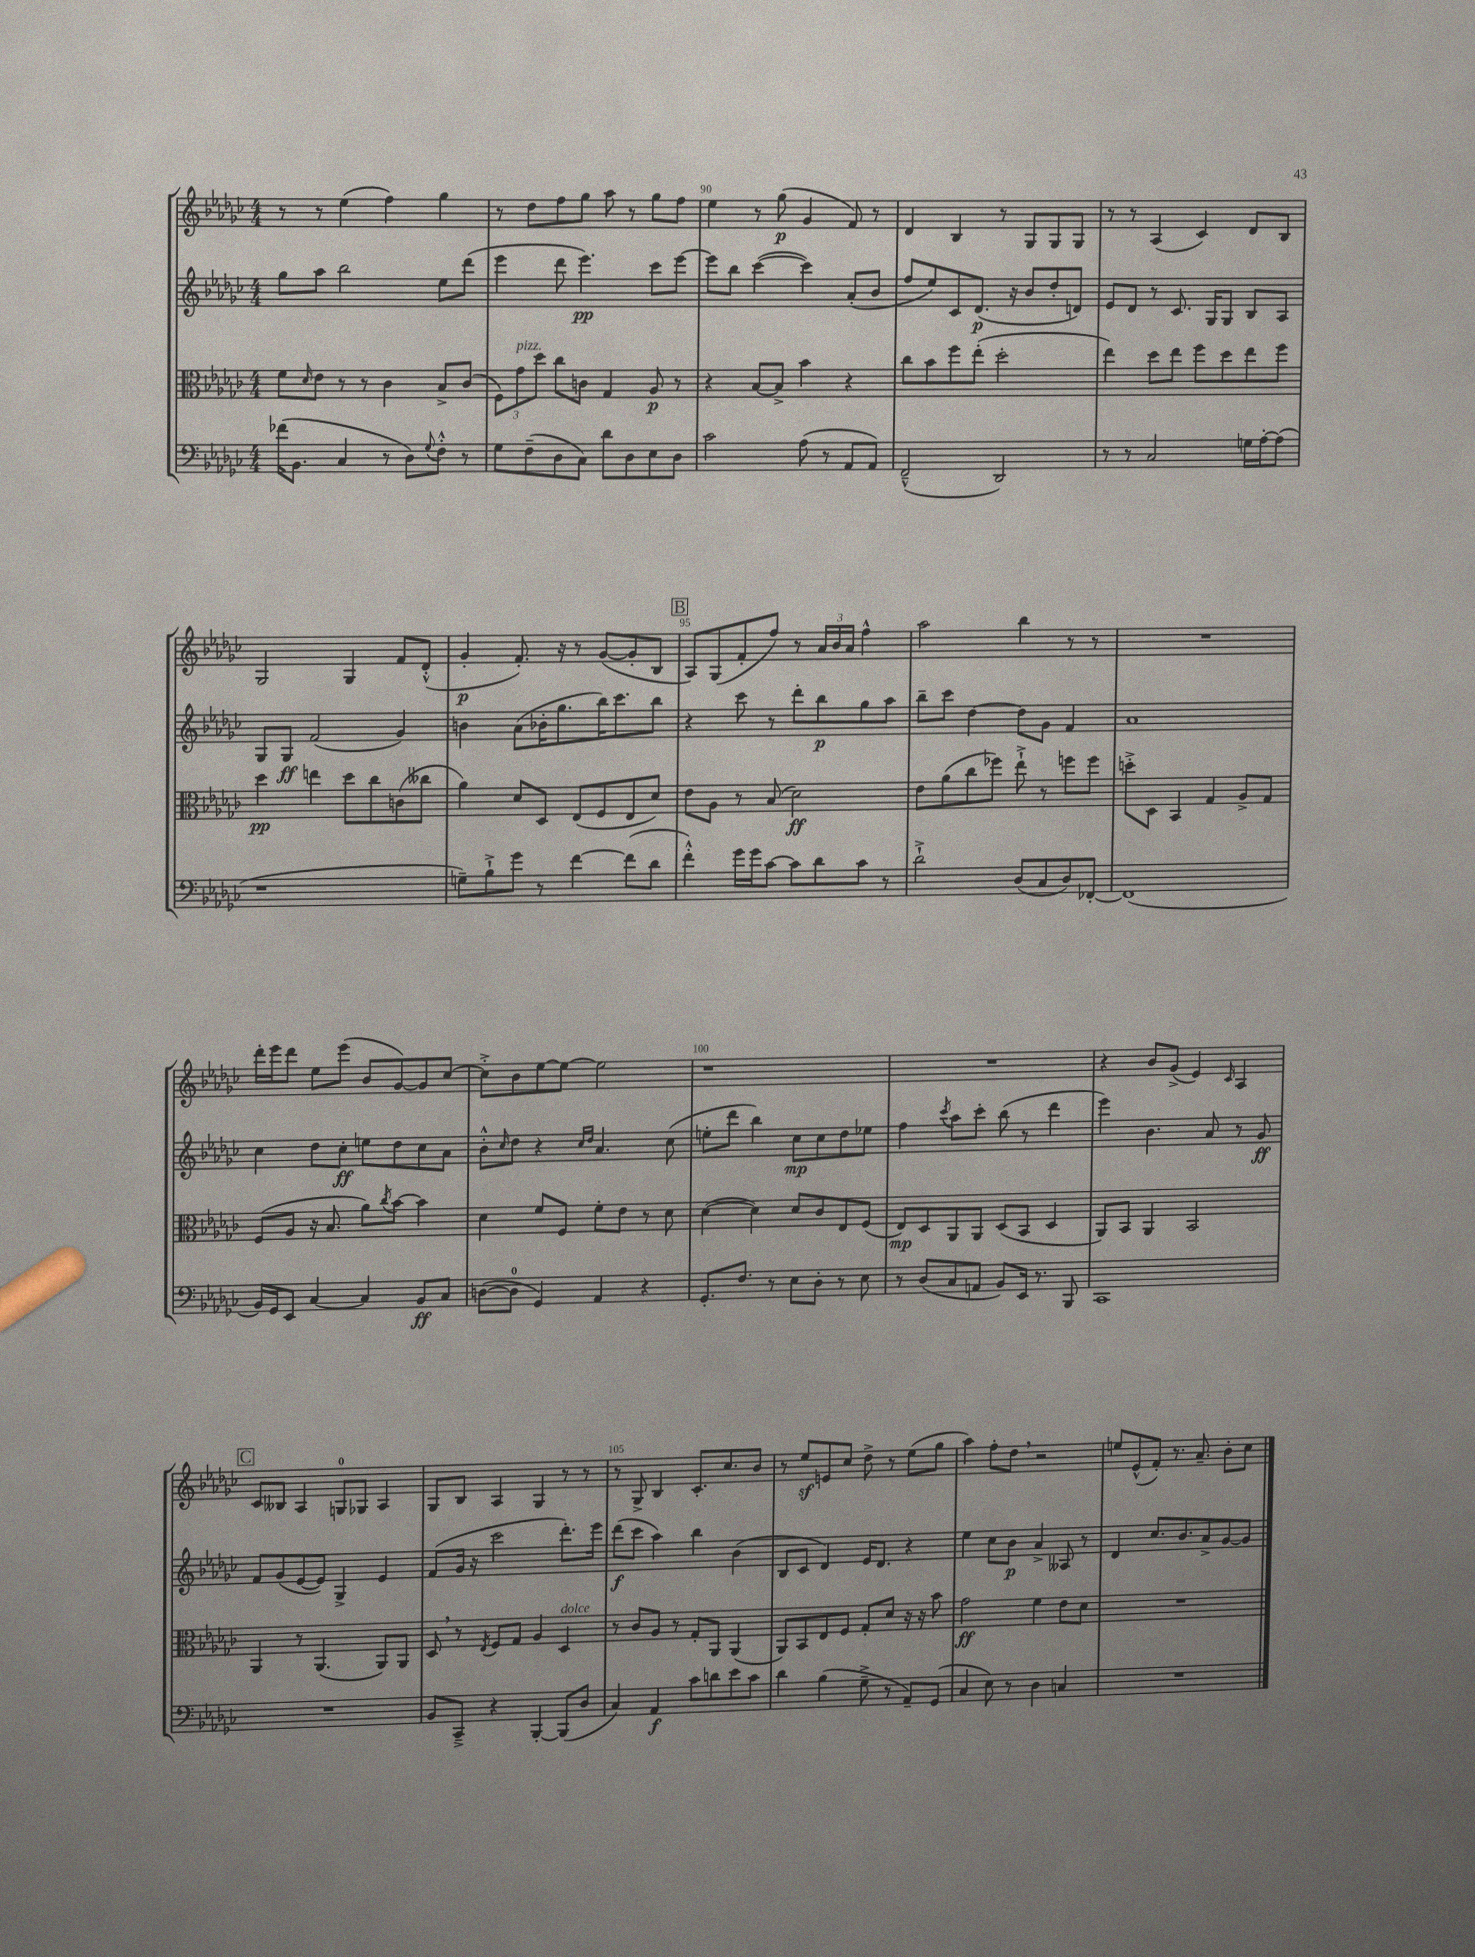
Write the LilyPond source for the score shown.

<<
\new StaffGroup <<
\new Staff = "s0" {
    \clef treble \key ges \major \numericTimeSignature \time 4/4
    r8 r8 ees''4( f''4) ges''4 |
    r8 des''8 f''8 ges''8 aes''8 r8 ges''8 f''8 |
    ees''4 r8 ges''8\p( ges'4 f'8) r8 |
    des'4 bes4 r8 ges8 ges8 ges8 |
    r8 r8 aes4( ces'4) des'8 bes8 |
    ges2 ges4 f'8 des'8-.-^( |
    ges'4-.\p f'8.-.) r16 r8 ges'8~( ges'8-. bes8 |
    \mark \markup { \box "B" } aes8) ges8( f'8-. f''8) r8 \tuplet 3/2 { aes'16 bes'16 aes'16 } f''4-^ |
    aes''2 bes''4 r8 r8 |
    R1 |
    des'''16-. ees'''16 des'''8 ees''8 ees'''8( bes'8 ges'8~) ges'8 ces''8~ |
    ces''8-.-> bes'8 ees''8~ ees''8~ ees''2 |
    r1 |
    R1 |
    r4 bes'8 ges'8->( ees'4) \grace { ces'16 } aes4 |
    \mark \markup { \box "C" } ces'8 beses8 aes4 g8-0 ges8 aes4 |
    ges8 bes8 aes4 ges4 r8 r8 |
    r8 ges8-> bes4 ces'8.-. ces''8. bes'8 |
    r8 ees''8\sf e'8 ces''8 des''8-> r8 ees''8( ges''8 |
    aes''4) f''8-. des''8 \breathe r2 |
    e''8 ees'8-^( f'8-.) r8. aes'8.-- bes'8-. ces''8 \bar "|." |
}
\new Staff = "s1" {
    \clef treble \key ges \major \numericTimeSignature \time 4/4
    ges''8 aes''8 bes''2 ees''8 des'''8( |
    ees'''4 des'''8 ees'''4.\pp) ces'''8 ees'''8~ |
    ees'''8 bes''8 ces'''4~( ces'''4) aes'8-.( bes'8 |
    f''8 ees''8) ces'8 des'8.\p( r16 bes'8 des''8-. d'8) |
    ees'8 des'8 r8 ces'8. ges16 ges8 bes8 aes8 |
    ges8 ges8\ff f'2( ges'4) |
    b'4 aes'8( bes'16-. ges''8. bes''16) ces'''8. bes''8 |
    \mark \markup { \box "B" } r4 ces'''8 r8 des'''8-. bes''8\p ges''8 aes''8 |
    bes''8-- ces'''8 des''4~ des''8 ges'8 f'4 |
    aes'1 |
    ces''4 des''8 ces''8-.\ff e''8 des''8 ces''8 aes'8 |
    bes'8-.-^ \grace { ces''16 } des''8 r4 \grace { ces''16 des''16 } aes'4. ces''8( |
    e''8-. des'''8 bes''4) ces''8\mp ces''8 des''8 ees''8 |
    f''4 \acciaccatura { ces'''8 } aes''8 ces'''8-. bes''8( r8 des'''4 |
    ees'''4) bes'4. aes'8 r8 ges'8\ff |
    \mark \markup { \box "C" } f'8 ges'8( ees'8~ ees'8) ges4-> ees'4 |
    f'8( ges'16 r16 ces'''2 des'''8.-.) ees'''16 |
    des'''8\f( ces'''8 aes''4) bes''4 bes'4( |
    bes8 ces'8 des'4) ees'16 des'8. r4 |
    ees''4 ces''8 bes'8\p aes'4-> aeses8 r8 |
    des'4 ces''8. bes'8. aes'8-> ges'8~ ges'8 \bar "|." |
}
\new Staff = "s2" {
    \clef alto \key ges \major \numericTimeSignature \time 4/4
    f'8 \grace { des'16 } ees'8 r8 r8 ces'4 bes8-> ces'8( |
    \tuplet 3/2 { f8) ges'8^\markup { \italic "pizz." } des''8 } ces''8 c'8 ges4 aes8\p r8 |
    r4 bes8~ bes8-> bes'4 r4 |
    ces''8 bes'8 f''8 ees''8-.( des''2-. |
    ees''4) des''8 ees''8 f''8 des''8 ees''8 f''8 |
    des''4\pp e''4 des''8 ces''8 c'8( ceses''8 |
    aes'4) des'8 des8 ees8( f8 ees8 des'8) |
    \mark \markup { \box "B" } ees'8 aes8 r8 bes8( des'2\ff) |
    ees'8 aes'8( ces''8 fes''8) ees''8-!-> r8 f''8 f''8 |
    d''8-.-> des8 bes,4 ges4 aes8-> ges8 |
    f8( aes8 r16 bes8. aes'8) \acciaccatura { ces''8 } bes'8~ bes'4 |
    des'4 f'8 f8 f'8-. ees'8 r8 des'8 |
    des'4~( des'4) des'8 ces'8 ees8 f8( |
    ees8\mp) des8 aes,8 aes,8 des8( bes,8 des4 |
    aes,8) bes,8 aes,4 bes,2 |
    \mark \markup { \box "C" } aes,4 r8 aes,4.( aes,8) aes,8 |
    des8 \breathe r8 \acciaccatura { ees8 } f8 ges8 aes4 des4^\markup { \italic "dolce" } |
    r8 ces'8 aes8 r8 ges8-. aes,8 aes,4( |
    aes,8) bes,8 ees8 f8 ges8-. des'8 r16 r16 bes'8 |
    ges'2\ff f'4 ees'8 des'8 |
    R1 \bar "|." |
}
\new Staff = "s3" {
    \clef bass \key ges \major \numericTimeSignature \time 4/4
    fes'16( bes,8. ces4 r8 des8) \appoggiatura { ges8 } f8-.-^ r8 |
    ges8 f8--( des8 ces8) des'8 des8 ees8 des8 |
    ces'2 aes8( r8 aes,8 aes,8) |
    f,2---^( des,2) |
    r8 r8 ces2 g16 aes16~-. aes8( |
    r1 |
    g8--) bes8-!-> ges'8 r8 f'4~ f'8( des'8 |
    \mark \markup { \box "B" } f'4-.-^) ges'16 ges'16 ces'8~ ces'8 des'8 ces'8 r8 |
    des'2-!-> des8( ces8 des8) fes,8~-. |
    fes,1( |
    bes,16) ges,16 ees,8 ces4~ ces4 bes,8\ff ces8 |
    d8~( d8-0 ges,4) aes,4 r4 |
    ges,8.-. f8. r8 ees8 des8-. r8 ees8 |
    r8 des8( ces8 a,8 bes,8) ees,16 r8. bes,,8 |
    ces,1 |
    \mark \markup { \box "C" } R1 |
    bes,8 ces,8---> r4 bes,,4~-. bes,,8( des8 |
    ces4) aes,4\f ces'8 d'8 ees'8 ces'8 |
    des'4 bes4( ges8---> r8 aes,8--) ges,8( |
    ces4 ees8) r8 des4 c4 |
    R1 \bar "|." |
}
>>
>>
\layout { \context { \Score currentBarNumber = #88 \override BarNumber.break-visibility = ##(#f #t #t) barNumberVisibility = #(every-nth-bar-number-visible 5) } }
